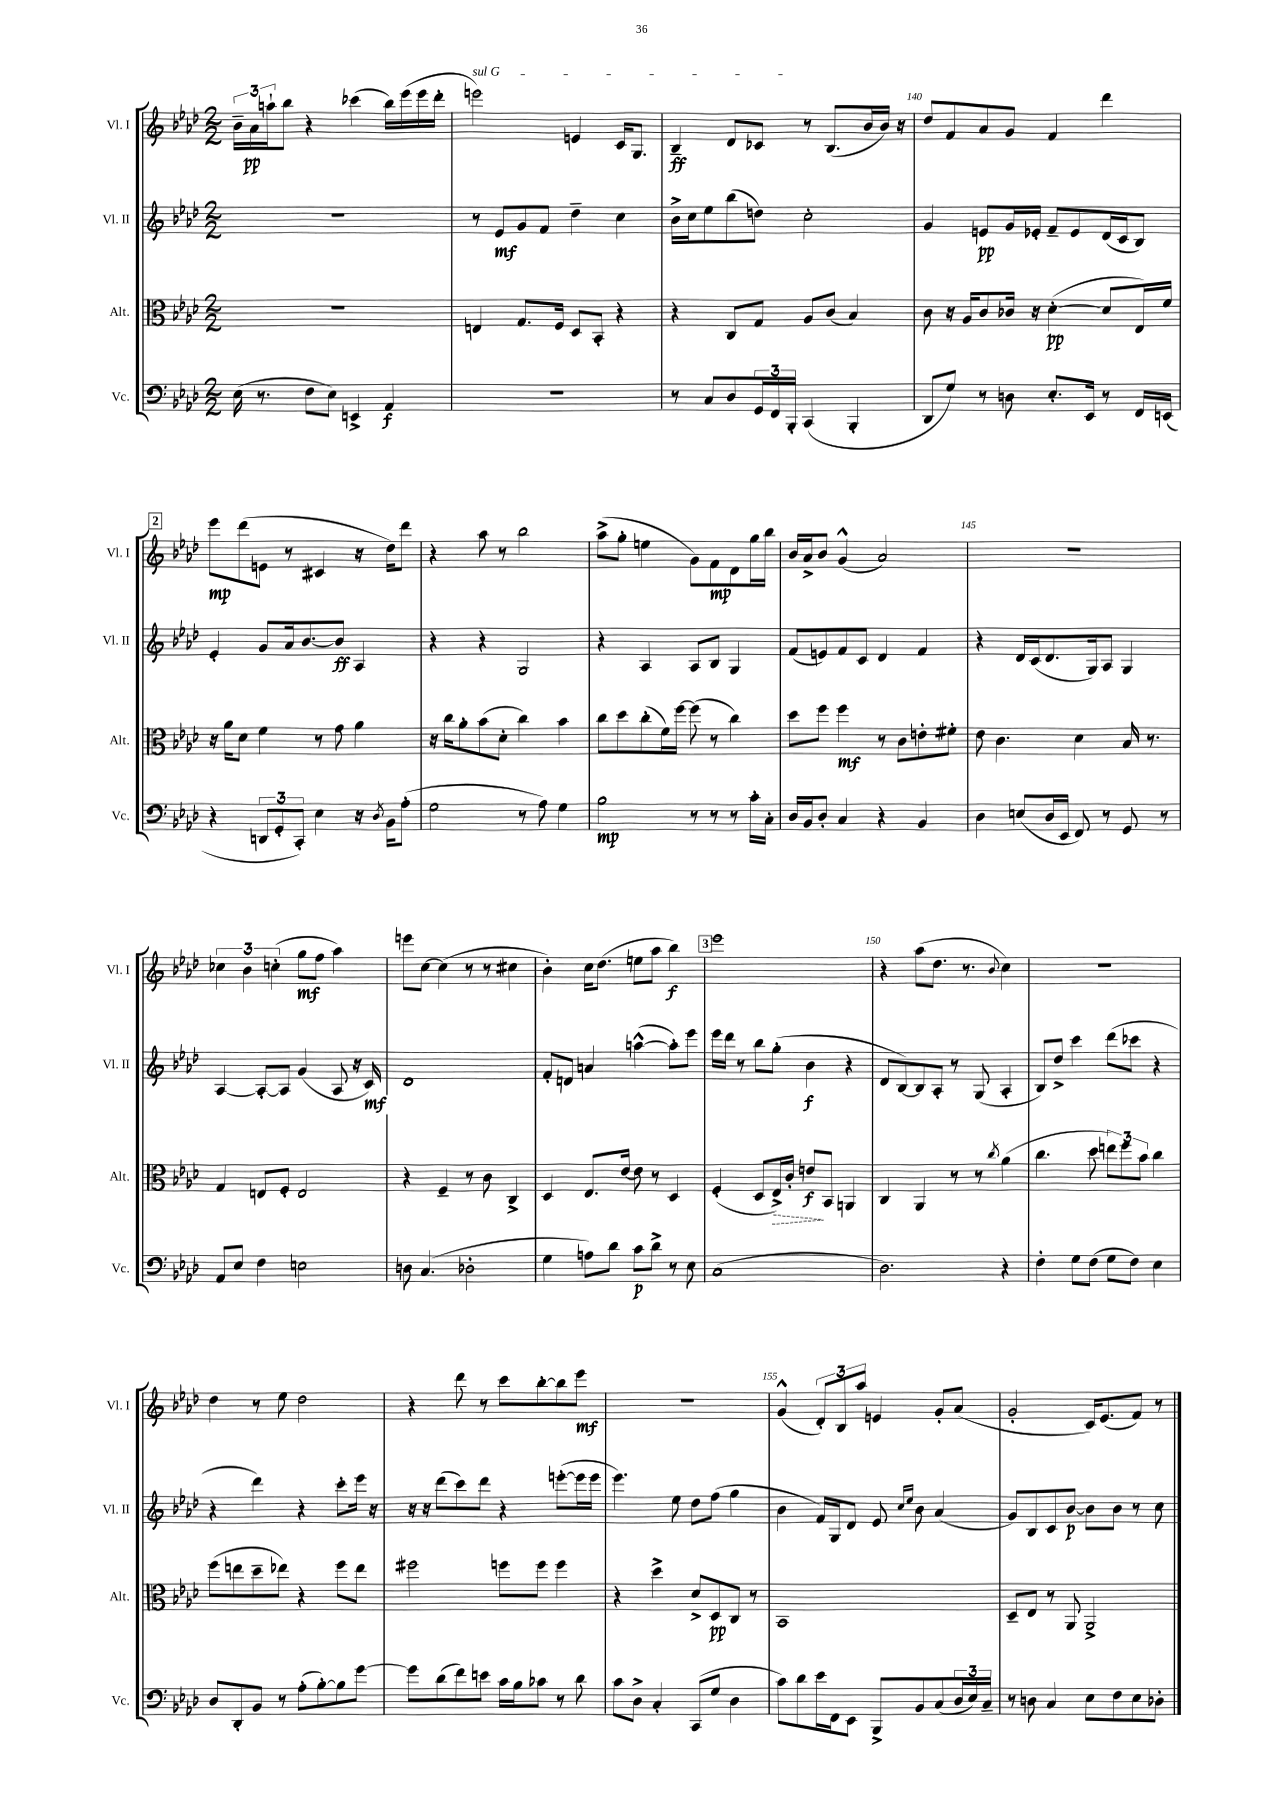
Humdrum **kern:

**kern	**kern	**kern	**kern
*staff4	*staff3	*staff2	*staff1
*clefF4	*clefC3	*clefG2	*clefG2
*k[b-e-a-d-]	*k[b-e-a-d-]	*k[b-e-a-d-]	*k[b-e-a-d-]
*M2/2	*M2/2	*M2/2	*M2/2
(16E-\	1r	1r	24b-~\LL
.	.	.	24a-\
8.r	.	.	.
.	.	.	24aa`\J
.	.	.	8bb-\J
8F\L	.	.	4r
8E-\J)	.	.	.
4EE^/	.	.	(4ccc-\
4AA-/	.	.	16bb-\LL)
.	.	.	(16eee-\
.	.	.	16eee-\
.	.	.	16ddd-'\JJ
=	=	=	=
1r	4E/	8r	2eee\)
.	.	8e-/L	.
.	8.G/L	8g/	.
.	.	8f/J	.
.	16F/Jk	.	.
.	8D-/L	4dd-~\	4e/
.	8BB-'/J	.	.
.	4r	4cc\	16c/LK
.	.	.	8.G/J
=	=	=	=
8r	4r	16b-^\LL	4B-~/
.	.	16cc\J	.
8C/L	.	8ee-\	.
8D-/	8C/L	(8bb-\	8d-/L
24GG/L	8G/J	8dd\J)	8c-/J
24FF/	.	.	.
24BBB-'/JJ	.	.	.
(4CC/	8A-/L	2cc'\	8r
.	(8c/J	.	(8.B-/L
4BBB-'/	4B-/)	.	.
.	.	.	16b-/L
.	.	.	16b-/JJ)
.	.	.	16r
=	=	=	=
8DD-/L	8c\	4g/	8dd-/L
8G/J)	16r	.	8f/
.	16A-/LK	.	.
8r	8c/	8e/L	8a-/
8D\	16c-/Jk	16g/L	8g/J
.	16r	16e-'/JJ	.
8.E-'/L	([4d-'\	8f~/L	4f/
.	.	8e-/	.
16EE-/Jk	.	.	.
8r	8d-/]L	(16d-/L	4ddd-\
.	.	16c/J	.
16FF/LL	16E-/L)	8B-/J)	.
(16EE/JJ	16f/JJ	.	.
=	=	=	=
4r	16r	4e-'/	8eee-\L
.	16a-\LK	.	.
.	8d-\J	.	(8ddd-\
12DD/L	4f\	8g/L	8e\J
12GG'/	.	.	.
.	.	16a-/k	8r
12CC'/J)	.	.	.
.	.	[8.b-/	.
4E-\	8r	.	4c#/
.	8g\	8b-/]J	.
16r	4a-\	4A-/	16r
8qD-/	.	.	.
16BB-\LK	.	.	16dd-\LK)
(8A-'\J	.	.	8ddd-\J
=	=	=	=
2G\	16r	4r	4r
.	16cc\LK	.	.
.	8a-'\	.	.
.	(8b-\	4r	8aa-\
.	8d-'\J	.	8r
8r	4cc\)	2G/	2bb-\
8A-\)	.	.	.
4G\	4b-\	.	.
=	=	=	=
2B-\	8cc\L	4r	(8aa-^\L
.	8dd-\	.	8gg'\J
.	(8cc'\	4A-/	4ee\
.	16f\L)	.	.
.	[16ff\JJ	.	.
8r	(8ff\]	8A-/L	8g\L)
8r	8r	8B-/J	8f\
8r	4cc\)	4G/	8d-\
16c'\LL	.	.	16gg\L
16C'\JJ	.	.	16bb-\JJ
=	=	=	=
16D-/LL	8dd-\L	(8f/L	16b-/LL
16BB-/J	.	.	16a-^/J
8D-'/J	8ff\J	8e/)	8b-/J
4C/	4ff\	8f/	(4g^^/
.	.	8c/J	.
4r	8r	4d-/	2a-/)
.	8c\L	.	.
4BB-/	8e'\	4f/	.
.	8f#'\J	.	.
=	=	=	=
4D-\	8e-\	4r	1r
.	4.c\	.	.
(8E/L	.	16d-/LL	.
.	.	(16c/J	.
16D-/L	.	8.d-/	.
16EE-/JJ	.	.	.
8FF/)	4d-\	.	.
.	.	16G/k)	.
8r	.	8A-/J	.
8GG/	16B-/	4G/	.
.	8.r	.	.
8r	.	.	.
=	=	=	=
8AA-/L	4G/	[4A-/	6cc-\
8E-/J	.	.	.
.	.	.	6b-\
4F\	8E/L	8A-'/_L	.
.	.	.	(6cc'\
.	8F'/J	8A-/]J	.
2E\	2E/	(4g/	8gg\L
.	.	.	8ff\J
.	.	8A-/	4aa-\)
.	.	16r	.
.	.	16c/)	.
=	=	=	=
8D\	4r	1d-	8eee\L
(4.C/	.	.	[8cc\J
.	4F~/	.	(4cc\]
2D-'\	8r	.	8r
.	8c\	.	8r
.	4C^/	.	4cc#\
=	=	=	=
4G\	4D-/	8f'/L	4b-'\)
.	.	8d/J	.
8A\L)	8.E-/L	4a/	16cc\LK
.	.	.	(8.dd-\J
8d-\J	.	.	.
.	[16e-/Jk	.	.
8c\L	8e-\]	([4aa^^\	8ee\L
8d-^\J	8r	.	8aa-\J
8r	4D-/	8aa'\]L)	4bb-\)
8E-\	.	8eee-\J	.
=	=	=	=
(1C	(4F'/	16eee-\LL	1eee-
.	.	16ddd-\JJ	.
.	.	8r	.
.	8D-/L	8bb-\L	.
.	16E-^/L)	(8gg'\J	.
.	16c'/JJ	.	.
.	8e/L	4b-\	.
.	8BB-/J	.	.
.	4AA/	4r	.
=	=	=	=
2.D-\)	4C/	8d-/L	4r
.	.	[8B-/)	.
.	4AA-/	8B-/]	(8aa-\L
.	.	8A-'/J	8.dd-\J
.	8r	8r	.
.	.	.	8.r
.	8r	(8G/	.
.	8qcc/	.	8qqb-/
4r	(4a-\	4A-'/	4cc\)
=	=	=	=
4F'\	4.cc\	8B-/L)	1r
.	.	8dd-^/J	.
8G\L	.	4ccc\	.
(8F\J	8dd-\	.	.
8G\L	12ee\L)	(8ddd-\L	.
.	12ff\	.	.
8F\J)	.	8ccc-\J	.
.	12b-\J	.	.
4E-\	4cc\	4r	.
=	=	=	=
8D-/L	(8ff\L	4r	4dd-\
8DD-'/	8ee\	.	.
8BB-/J	8dd-~\	4ddd-\)	8r
8r	8ee-\J)	.	8ee-\
(8A-'\L	4r	4r	2dd-\
[8B-'\)	.	.	.
8B-\]	8ff\L	8ccc'\L	.
[8g\J	8ee-\J	16eee-\Jk	.
.	.	16r	.
=	=	=	=
8g\]L	2ff#\	16r	4r
.	.	16r	.
(8d-\	.	(8ddd-\L	.
8f\)	.	8ccc\)	8ddd-\
8e\J	.	8ddd-\J	8r
16c\LL	8ff\L	4r	8ccc\L
16B-\J	.	.	.
8c-\J	8ff\J	.	[8bb-'\
8r	4ff\	([8eee'\L	8bb-\]
8d-\	.	16eee\]L	8eee-\J
.	.	16eee\JJ	.
=	=	=	=
8c\L	4r	4.eee-\)	1r
8D-^\J	.	.	.
4C'/	4dd-^\	.	.
.	.	8ee-\	.
(8CC/L	8d-^/L	8dd-\L	.
8G/J	8D-/	(8ff\J	.
4D-\	8C/J	4gg\	.
.	8r	.	.
=	=	=	=
8c\L)	1BB-	4b-\	(4g^^/
8d-\	.	.	.
16e-\L	.	16f/LL)	12d-'/L)
16FF\J	.	16G/J	.
.	.	.	12B-/
8EE-\J	.	8d-/J	.
.	.	.	12aa-/J
8BBB-^/L	.	8e-/	4e/
.	.	16qqcc/LL	.
.	.	16qqee-/JJ	.
8BB-/	.	8b-\	.
(8C/	.	(4a-/	8g'/L
24D-/L	.	.	(8a-/J
24E-/)	.	.	.
24C~/JJ	.	.	.
=	=	=	=
8r	8D-~/L	8g/L)	2g'/
8D\	8E-/J	8B-/	.
4C/	8r	8c/	.
.	8AA-/	[8b-/J	.
8E-\L	2AA-^/	8b-\]L	16c/LK)
.	.	.	(8.e-/
8F\	.	8b-\J	.
8E-\	.	8r	8f/J)
8D-'\J	.	8cc\	8r
==	==	==	==
*-	*-	*-	*-
